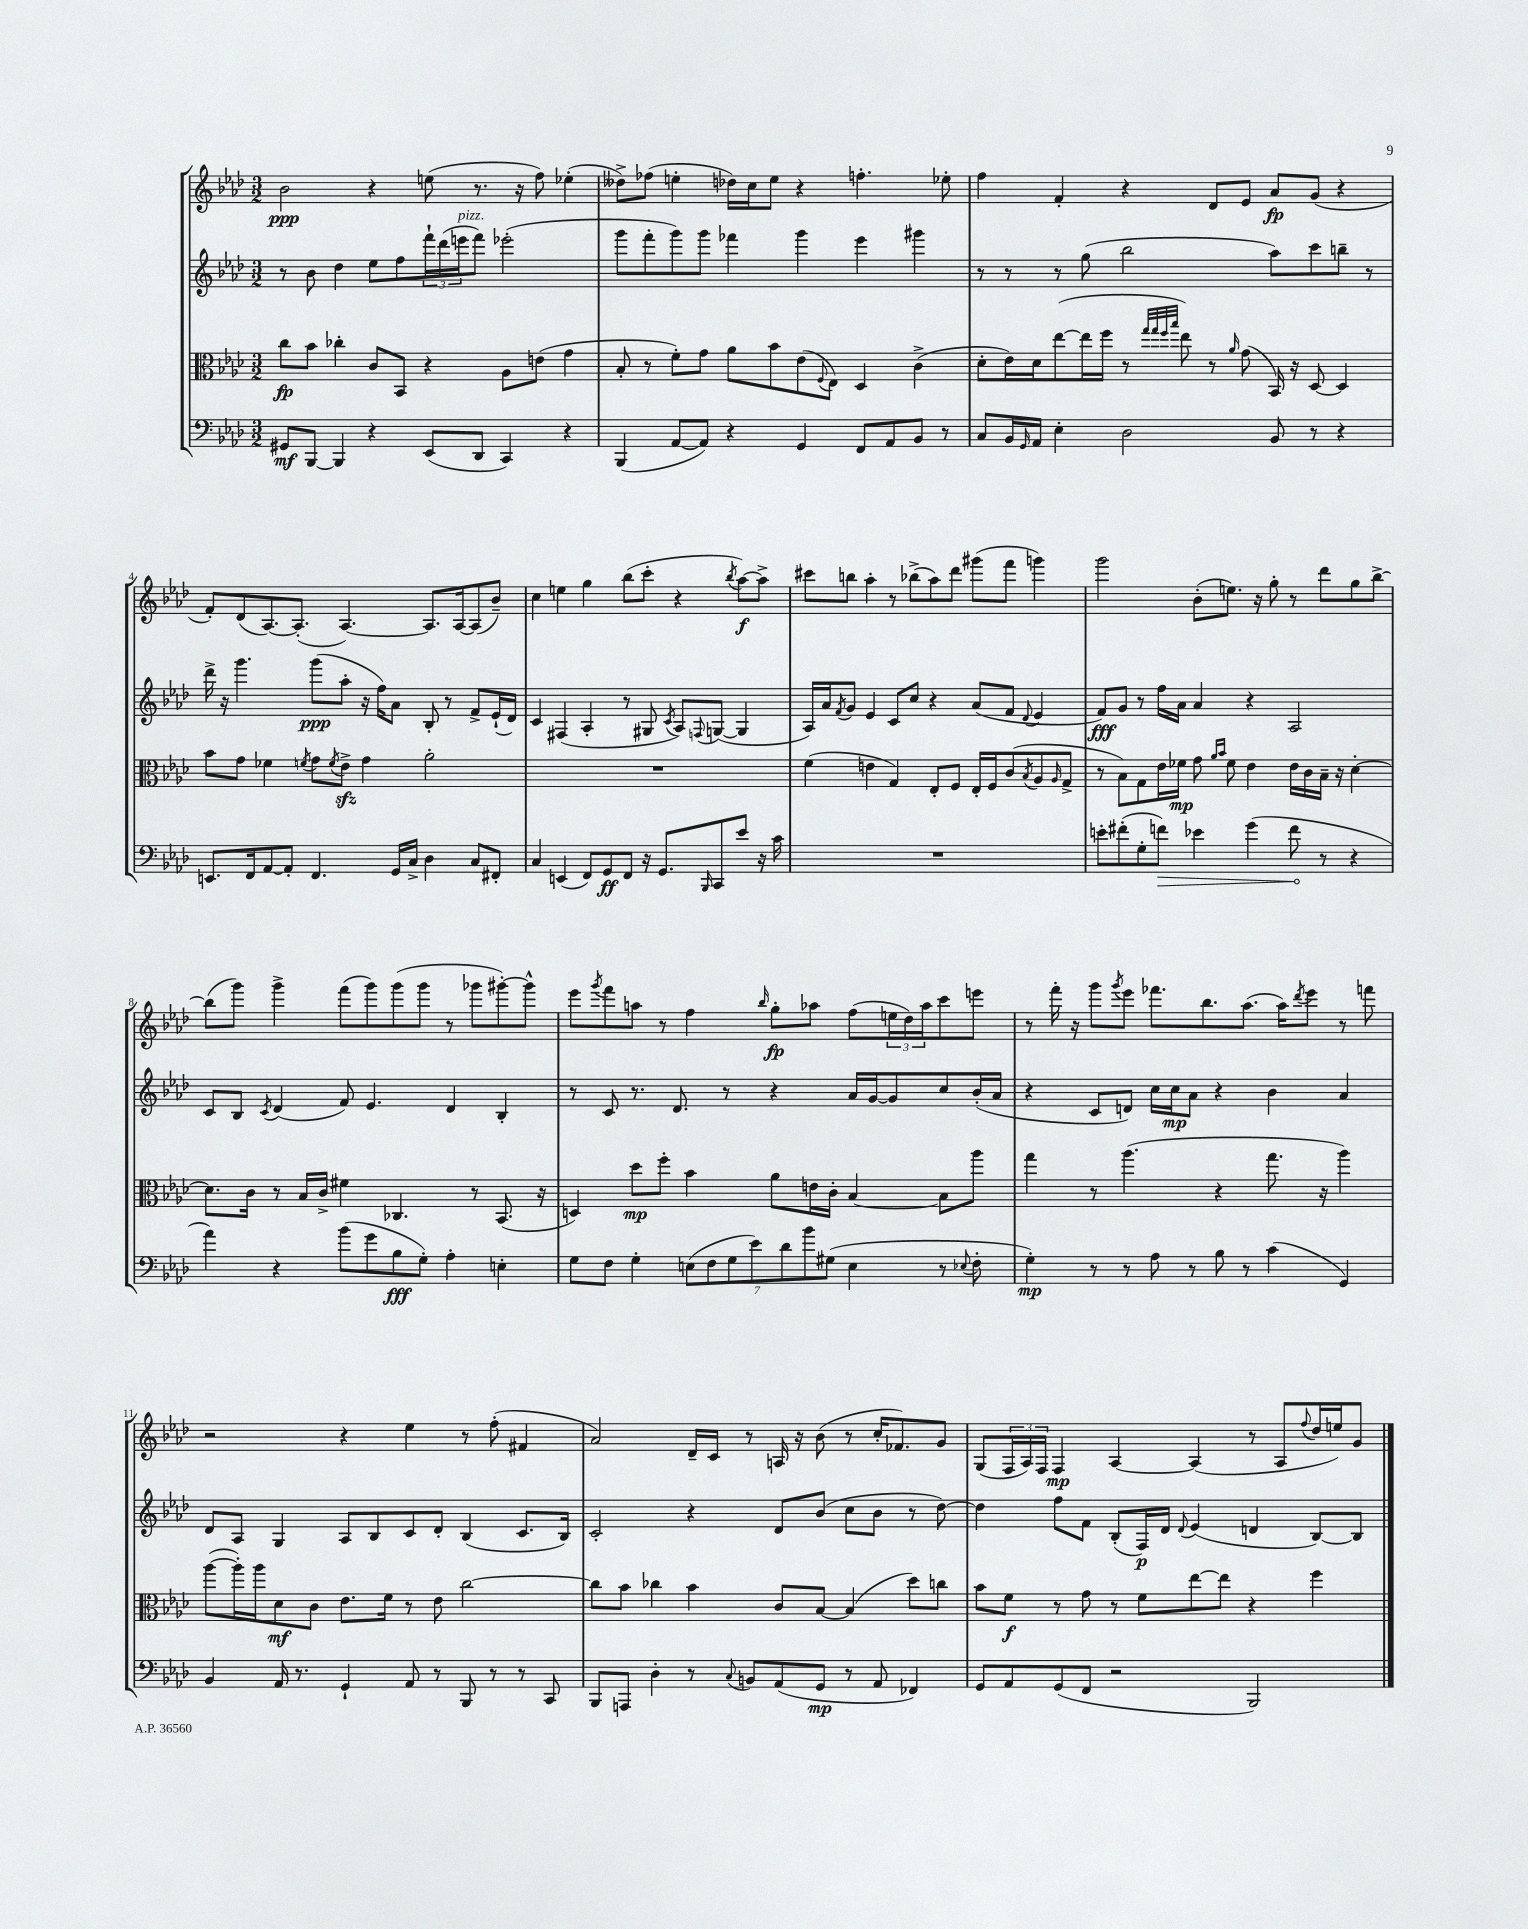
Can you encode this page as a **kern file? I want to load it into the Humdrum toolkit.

**kern	**dynam	**kern	**dynam	**kern	**dynam	**kern	**dynam
*part4	*part4	*part3	*part3	*part2	*part2	*part1	*part1
*staff4	*staff4	*staff3	*staff3	*staff2	*staff2	*staff1	*staff1
*clefF4	*	*clefC3	*	*clefG2	*	*clefG2	*
*k[b-e-a-d-]	*	*k[b-e-a-d-]	*	*k[b-e-a-d-]	*	*k[b-e-a-d-]	*
*M3/2	*	*M3/2	*	*M3/2	*	*M3/2	*
=1	=1	=1	=1	=1	=1	=1	=1
8GG#X/L	mf	8cc\L	fp	8r	.	2b-\	ppp
[8BBB-/J	.	8b-\J	.	8b-\	.	.	.
4BBB-/]	.	4cc-X'\	.	4dd-\	.	.	.
4r	.	8c/L	.	8ee-\L	.	4r	.
.	.	8BB-/J	.	8ff\	.	.	.
(8EE-/L	.	4r	.	24fff`\L	.	(8een\	.
.	.	.	.	(24ddd-\	.	.	.
!	!	!	!	!LO:TX:a:i:t=pizz.	!	!	!
.	.	.	.	24eeen\J	.	.	.
8DD-/J	.	.	.	8fff\J)	.	8.r	.
4CC/)	.	8A-\L	.	(2eee-X'\	.	.	.
.	.	.	.	.	.	16r	.
.	.	(8en\J	.	.	.	8ff\)	.
4r	.	4g\	.	.	.	(4ee-X'\	.
=2	=2	=2	=2	=2	=2	=2	=2
(4BBB-/	.	8B-'/	.	8ggg\L	.	8dd--X^\L)	.
.	.	8r	.	8fff'\	.	(8ff-X\J	.
[8AA-/L	.	8f'\L)	.	8ggg\)	.	4een'\	.
8AA-/J])	.	8g\J	.	8ggg\J	.	.	.
4r	.	8a-\L	.	4fff-X\	.	16dd-X\LL)	.
.	.	.	.	.	.	16cc\J	.
.	.	8b-\	.	.	.	8ee\J	.
4GG/	.	(8e-\	.	4ggg\	.	4r	.
.	.	8qqF/	.	.	.	.	.
.	.	8E-\J)	.	.	.	.	.
8FF/L	.	4D-/	.	4eee-\	.	4.ffn'\	.
8AA-/	.	.	.	.	.	.	.
8BB-/J	.	(4c^\	.	4ggg#X\	.	.	.
8r	.	.	.	.	.	8ee-X'\	.
=3	=3	=3	=3	=3	=3	=3	=3
8C/L	.	8d-'\L	.	8r	.	4ff\	.
16BB-/L	.	16e-\L)	.	8r	.	.	.
16qqGG/	.	.	.	.	.	.	.
16AA-/JJ	.	16d-\J	.	.	.	.	.
4E-'\	.	([8ee-\	.	8r	.	4f'/	.
.	.	16ee-\L]	.	(8gg\	.	.	.
.	.	16ff\JJ	.	.	.	.	.
2D-\	.	8r	.	2bb-\	.	4r	.
.	.	32qqgg/LLL	.	.	.	.	.
.	.	32qqgg/	.	.	.	.	.
.	.	32qqff/	.	.	.	.	.
.	.	32qqbb-/JJJ	.	.	.	.	.
.	.	8ee-\)	.	.	.	.	.
.	.	8r	.	.	.	8d-/L	.
.	.	16qqa-/	.	.	.	.	.
.	.	(8g\	.	.	.	8e-/J	.
8BB-/	.	16BB-/)	.	8aa-\L)	.	8a-/L	fp
.	.	16r	.	.	.	.	.
8r	.	[8D-/	.	8ccc\	.	(8g/J	.
4r	.	4D-/]	.	8bbn~\J	.	4r	.
.	.	.	.	8r	.	.	.
!!LO:LB:g=z
=4	=4	=4	=4	=4	=4	=4	=4
8.EEn/L	.	8b-\L	.	16ddd-^\	.	8f'/L)	.
.	.	.	.	16r	.	.	.
.	.	8g\J	.	4.ggg\	.	(8d-/	.
16FF/k	.	.	.	.	.	.	.
[8AA-/	.	4f-X\	.	.	.	[8.A-/)	.
8AA-'/J]	.	.	.	.	.	.	.
.	.	.	.	.	.	(8.A-'/J]	.
.	.	8qfn/	.	.	.	.	.
4.FF/	.	8g\L	.	(8ggg\L	ppp	.	.
.	.	8qf/	.	.	.	.	.
.	.	8e-zz^\J	.	8aa-'\J	.	[4.A-/)	.
.	.	4g\	.	16r	.	.	.
.	.	.	.	16ff\KL)	.	.	.
16GG/LL	.	.	.	8a-\J	.	.	.
16C^/JJ	.	.	.	.	.	.	.
4D-\	.	2a-'\	.	8B-'/	.	8.A-/L]	.
.	.	.	.	8r	.	.	.
.	.	.	.	.	.	[16A-/k	.
8C/L	.	.	.	8f^/L	.	(8A-/]	.
8FF#X'/J	.	.	.	(16e-`/L	.	8b-~/J)	.
.	.	.	.	16d-/JJ)	.	.	.
=5	=5	=5	=5	=5	=5	=5	=5
4C/	.	1.r	.	4c/	.	4cc\	.
(4EEn/	.	.	.	(4F#X/	.	4een\	.
8FF/L)	.	.	.	4A-'/	.	4gg\	.
8GG/	ff	.	.	.	.	.	.
8FF/J	.	.	.	8r	.	(8bb-\L	.
16r	.	.	.	8G#X/	.	8ccc'\J	.
8.GG/L	.	.	.	.	.	.	.
.	.	.	.	8qc/	.	.	.
.	.	.	.	8A-/L)	.	4r	.
16qqBBB-/	.	.	.	8qqFn/	.	.	.
8CC/	.	.	.	([8Gn/J	.	.	.
.	.	.	.	.	.	8qbb-/	.
8e-/J	.	.	.	4G/]	.	[8aa-\L)	f
16r	.	.	.	.	.	8aa-^\J]	.
16c\	.	.	.	.	.	.	.
=6	=6	=6	=6	=6	=6	=6	=6
1.r	.	(4f\	.	16A-/LL)	.	8ccc#X\L	.
.	.	.	.	16a-/J	.	.	.
.	.	.	.	8qf/	.	.	.
.	.	.	.	8g/J	.	8bbn\J	.
.	.	4en\	.	4e-/	.	4aa-'\	.
.	.	4G/)	.	8c/L	.	8r	.
.	.	.	.	8cc/J	.	(8bb-X^\L	.
.	.	8E-'/L	.	4r	.	8aa-\)	.
.	.	8F/J	.	.	.	8ddd-\J	.
.	.	16E-'/LL	.	(8a-/L	.	(8ggg#X\L	.
.	.	16F/J	.	.	.	.	.
.	.	(8c/	.	8f/J	.	8fff\J	.
.	.	8qB-/	.	8qqd-/	.	.	.
.	.	8A-/	.	4e-/	.	4gggn\)	.
.	.	16qqA-/	.	.	.	.	.
.	.	8G^/J	.	.	.	.	.
=7	=7	=7	=7	=7	=7	=7	=7
8en'\L	.	8r	.	8f/L)	fff	2ggg\	.
(8f#X'\	.	8B-\L)	.	8g/J	.	.	.
8G'\	.	8G\	.	8r	.	.	.
!	!LO:HP:b	!	!	!	!	!	!
8fn\J)	>	16e-\L	.	16ff\LL	.	.	.
.	.	16f-X\JJ	mp	16a-\JJ	.	.	.
4e-X\	.	8g\	.	4a-/	.	(8b-'\L	.
.	.	16qqa-/LL	.	.	.	.	.
.	.	16qqb-/JJ	.	.	.	.	.
.	.	8f-\	.	.	.	8.een\J)	.
(4g\	.	4e-\	.	4r	.	.	.
.	.	.	.	.	.	16r	.
.	.	.	.	.	.	8gg'\	.
8f\	.	16e-\LL	.	2A-/	.	8r	.
.	.	16c\	.	.	.	.	.
8r	]	16B-~\JJ	.	.	.	8ddd-\L	.
.	.	16r	.	.	.	.	.
4r	.	[4d-'\	.	.	.	8gg\	.
.	.	.	.	.	.	[8bb-^\J	.
!!LO:LB:g=z
=8	=8	=8	=8	=8	=8	=8	=8
4a-\)	.	8.d-\L]	.	8c/L	.	(8bb-\L]	.
.	.	.	.	8B-/J	.	8ggg\J)	.
.	.	16c\Jk	.	.	.	.	.
.	.	.	.	8qc/	.	.	.
4r	.	8r	.	(4d-/	.	4ggg^\	.
.	.	16B-/LL	.	.	.	.	.
.	.	16c^/JJ	.	.	.	.	.
(8b-\L	.	4f#X\	.	8f/)	.	(8fff\L	.
8g\	.	.	.	4.e-/	.	8ggg\)	.
8B-\	fff	4.C-X/	.	.	.	(8ggg\	.
8G'\J)	.	.	.	.	.	8ggg\J	.
4A-'\	.	.	.	4d-/	.	8r	.
.	.	8r	.	.	.	8ggg-X\L	.
4En'\	.	(8.BB-/	.	4B-'/	.	[8ggg#X'\)	.
.	.	.	.	.	.	8ggg#^^\J]	.
.	.	16r	.	.	.	.	.
=9	=9	=9	=9	=9	=9	=9	=9
8G\L	.	4Dn/)	.	8r	.	8eee-\L	.
.	.	.	.	.	.	8qggg/	.
8F\J	.	.	.	8c/	.	8fff\	.
4G'\	.	8dd-\L	mp	8.r	.	8aan\J	.
.	.	8ff'\J	.	.	.	8r	.
.	.	.	.	8.d-/	.	.	.
(14En\L	.	4b-\	.	.	.	4ff\	.
14F\	.	.	.	.	.	.	.
.	.	.	.	8r	.	.	.
14G\	.	.	.	.	.	.	.
14e-\)	.	.	.	.	.	.	.
.	.	.	.	.	.	16qqbb-/	.
.	.	8a-\L	.	4r	.	8gg'\L	fp
14d-\	.	.	.	.	.	.	.
14b-\	.	.	.	.	.	.	.
.	.	16en\L	.	.	.	8aa-X\J	.
(14G#X\J	.	.	.	.	.	.	.
.	.	16c'\JJ	.	.	.	.	.
4E\	.	[4B-/	.	16a-/LL	.	(8ff\L	.
.	.	.	.	[16g/J	.	.	.
.	.	.	.	8g/]	.	24een\L	.
.	.	.	.	.	.	24dd-\)	.
.	.	.	.	.	.	24aa-\J	.
8r	.	8B-\L]	.	8cc/	.	8ccc\	.
8qqE-X/	.	.	.	.	.	.	.
8F'\	.	8aa-\J	.	(16b-'/L	.	8eeen\J	.
.	.	.	.	16a-/JJ	.	.	.
=10	=10	=10	=10	=10	=10	=10	=10
4G'\)	mp	4gg\	.	4r	.	8r	.
.	.	.	.	.	.	16fff'\	.
.	.	.	.	.	.	16r	.
8r	.	8r	.	8c/L	.	8ggg\L	.
.	.	.	.	.	.	8qggg/	.
8r	.	(4.aa-\	.	8dn/J)	.	8eee-\J	.
8A-\	.	.	.	16cc\LL	.	8.fff-X\L	.
.	.	.	.	16cc\J	mp	.	.
8r	.	.	.	8a-\J	.	.	.
.	.	.	.	.	.	8.bb-\	.
8B-\	.	4r	.	4r	.	.	.
8r	.	.	.	.	.	(8.aa-\J	.
(4c\	.	8.gg\	.	4b-\	.	.	.
.	.	.	.	.	.	16aa-\KL)	.
.	.	.	.	.	.	8qddd-/	.
.	.	.	.	.	.	8eee-\J	.
.	.	16r	.	.	.	.	.
4GG/)	.	4aa-\)	.	4a-/	.	8r	.
.	.	.	.	.	.	8fffn\	.
!!LO:LB:g=z
=11	=11	=11	=11	=11	=11	=11	=11
4BB-/	.	([8aa-\L	.	8d-/L	.	2r	.
.	.	16aa-'\L])	.	8A-/J	.	.	.
.	.	16aa-\J	.	.	.	.	.
16AA-/	.	8d-\	mf	4G/	.	.	.
8.r	.	.	.	.	.	.	.
.	.	8c\J	.	.	.	.	.
4GG`/	.	8.e-\L	.	8A-/L	.	4r	.
.	.	.	.	8B-/	.	.	.
.	.	16f\Jk	.	.	.	.	.
8AA-/	.	8r	.	8c/	.	4ee-\	.
8r	.	8e-\	.	8d-'/J	.	.	.
8BBB-/	.	[2cc\	.	(4B-/	.	8r	.
8r	.	.	.	.	.	(8ff'\	.
8r	.	.	.	8.c/L	.	4f#X/	.
8CC/	.	.	.	.	.	.	.
.	.	.	.	16B-/Jk)	.	.	.
=12	=12	=12	=12	=12	=12	=12	=12
8BBB-/L	.	8cc\L]	.	2c'/	.	2a-/)	.
8AAAn/J	.	8b-\J	.	.	.	.	.
4D-'\	.	4cc-X\	.	.	.	.	.
8r	.	4b-\	.	4r	.	16d-~/LL	.
.	.	.	.	.	.	16c/JJ	.
8qqC/	.	.	.	.	.	.	.
8BBn/L	.	.	.	.	.	8r	.
(8AA-/	.	8c/L	.	8d-/L	.	16An/	.
.	.	.	.	.	.	16r	.
8GG/J	mp	[8B-/J	.	(8b-/J	.	(8b-\	.
8r	.	(4B-/]	.	8cc\L	.	8r	.
8AA-/	.	.	.	8b-\J	.	16cc'/KL	.
.	.	.	.	.	.	8.f-X/)	.
4FF-X/)	.	8dd-\L)	.	8r	.	.	.
.	.	8ccn\J	.	[8dd-\)	.	8g/J	.
=13	=13	=13	=13	=13	=13	=13	=13
8GG/L	.	8b-\L	.	4dd-\]	.	(8G/L	.
8AA-/	.	8f\J	f	.	.	24F/L	.
.	.	.	.	.	.	24A-/)	.
.	.	.	.	.	.	24F/JJ	.
(8GG/	.	8r	.	8ff\L	.	4F/	mp
8FF/J	.	8g\	.	8f\J	.	.	.
2r	.	8r	.	(8B-'/L	.	[4A-/	.
.	.	8f\L	.	16F/L)	p	.	.
.	.	.	.	16d-/JJ	.	.	.
.	.	.	.	8qqd-/	.	.	.
.	.	[8ee-\	.	(4e-/	.	(4A-/]	.
.	.	8ee-\J]	.	.	.	.	.
2BBB-/)	.	4r	.	4dn/	.	8r	.
.	.	.	.	.	.	8A-/L	.
.	.	.	.	.	.	8qqff/	.
.	.	4ff\	.	[8B-/L)	.	16dd-/L	.
.	.	.	.	.	.	16een/J)	.
.	.	.	.	8B-/J]	.	8g/J	.
==	==	==	==	==	==	==	==
*-	*-	*-	*-	*-	*-	*-	*-
